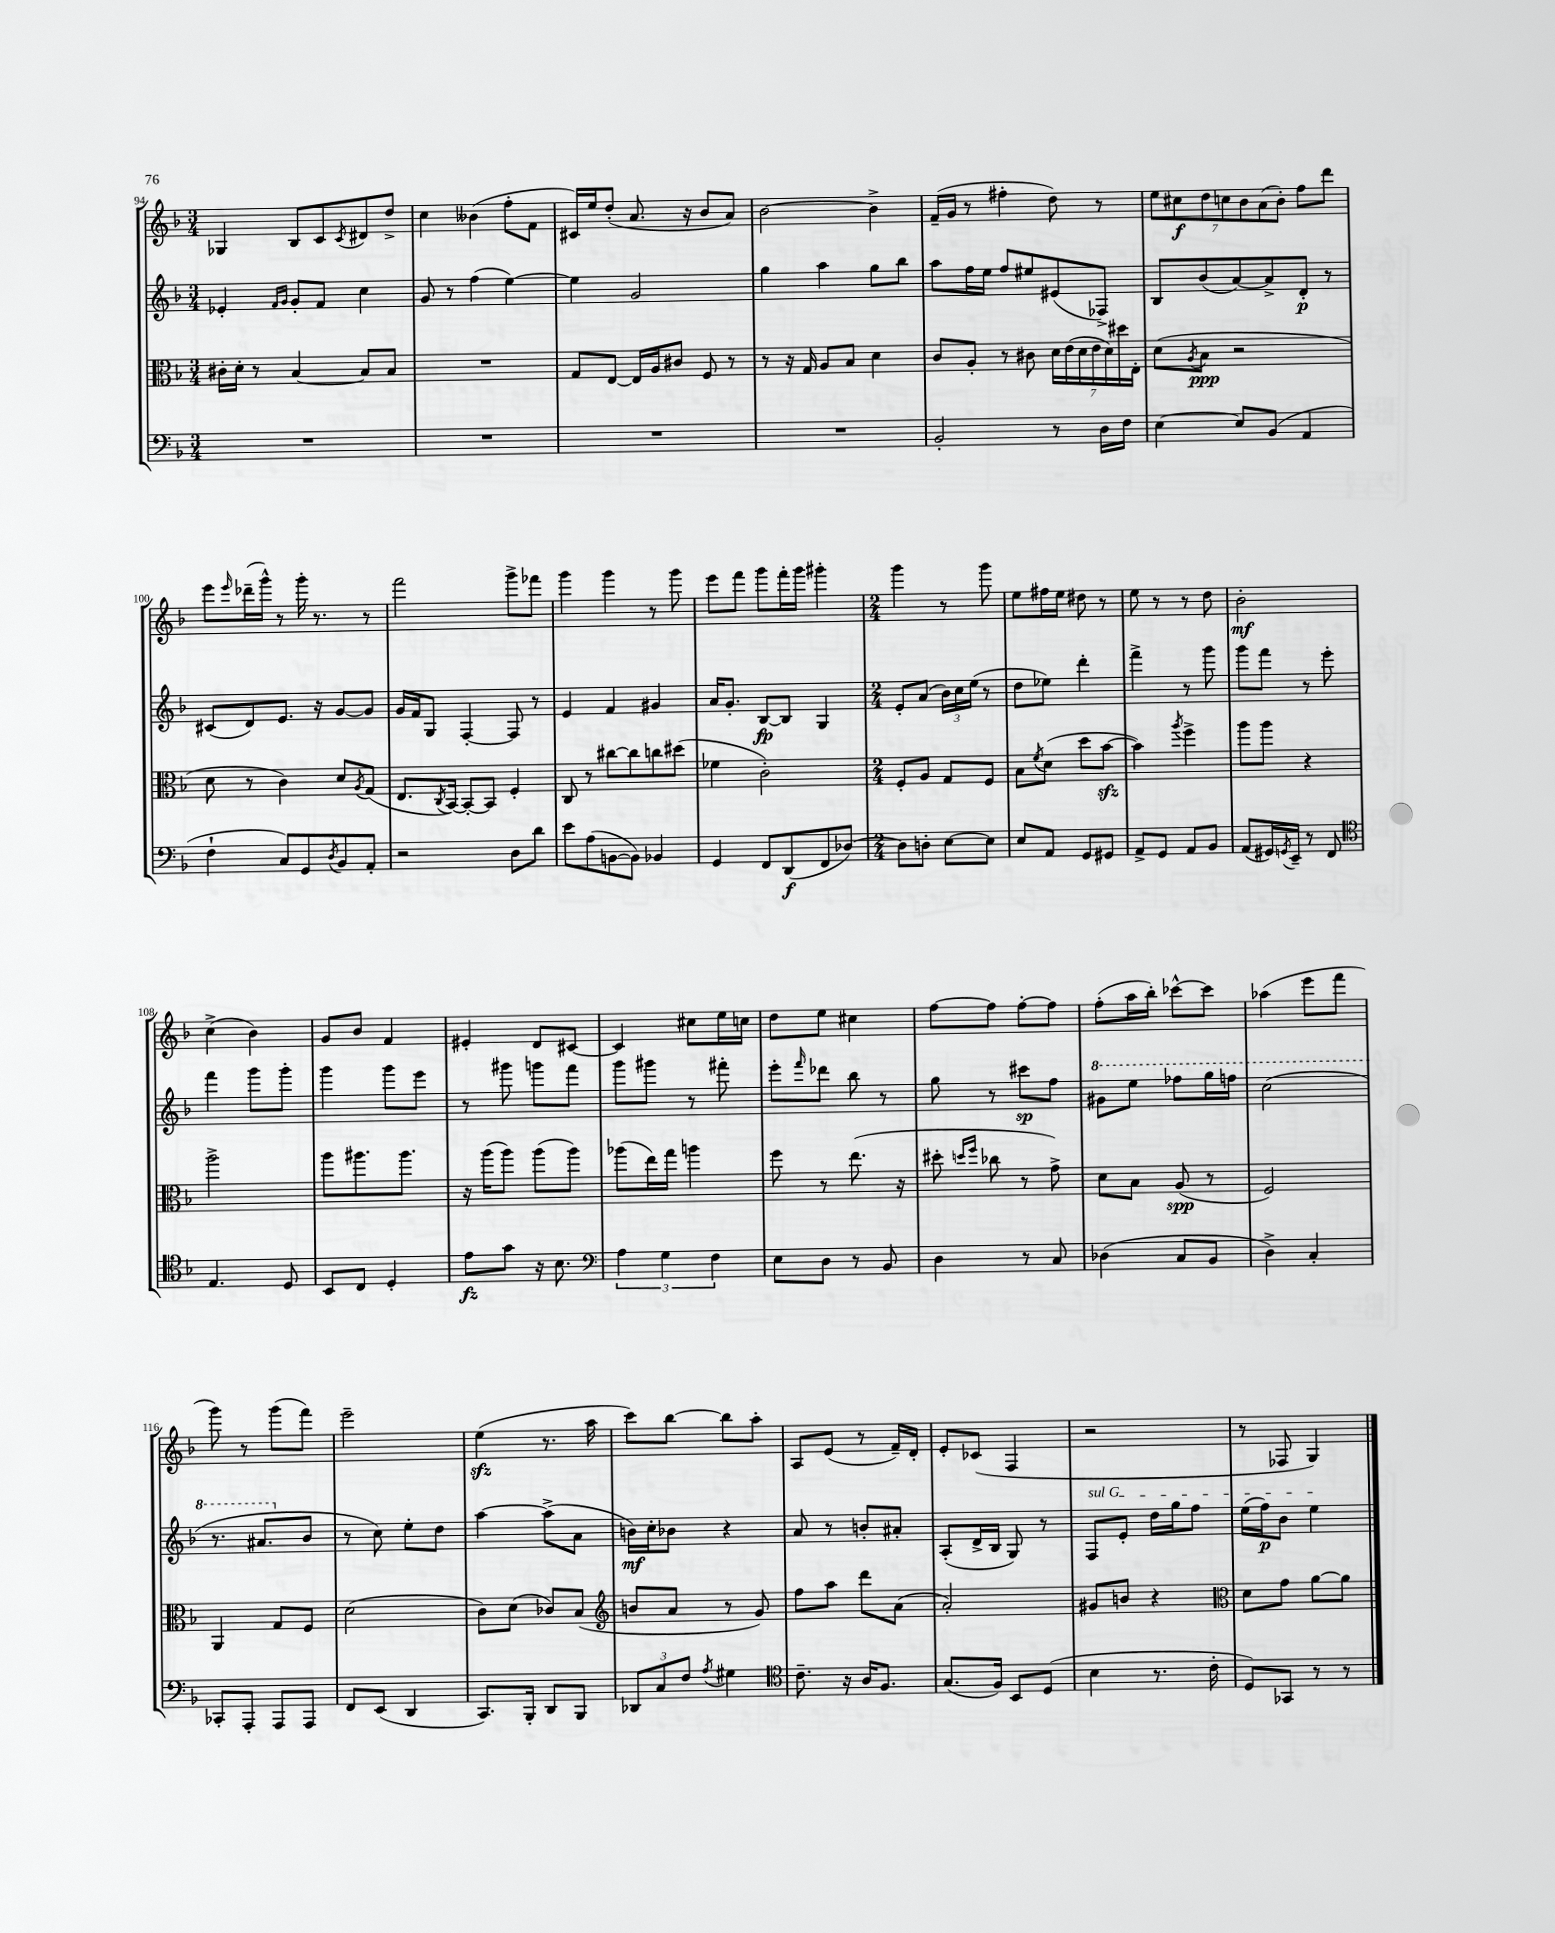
<<
\new StaffGroup <<
\new Staff = "s0" {
    \clef treble \key f \major \numericTimeSignature \time 3/4
    ges4 bes8 c'8 \acciaccatura { c'8 } dis'8 d''8-> |
    c''4 beses'4( f''8-. f'8 |
    cis'16) e''16 d''8-.( a'8. r16 bes'8 a'8) |
    bes'2~ bes'4-> |
    f'16--( g'16 r8 fis''4-. d''8) r8 |
    \tuplet 7/4 { e''8 cis''8\f d''8 c''8 bes'8 a'8( bes'8-.) } f''8 d'''8 |
    e'''8 \grace { e'''16 } des'''16--( g'''16-^) r8 g'''16-. r8. r8 |
    f'''2 g'''8-> fes'''8 |
    g'''4 g'''4 r8 g'''8 |
    e'''8 f'''8 g'''8 f'''16-. g'''16 gis'''4-. |
    \numericTimeSignature \time 2/4 g'''4 r8 g'''8 |
    e''8 fis''16 e''16 dis''8 r8 |
    e''8 r8 r8 d''8 |
    bes'2-.\mf |
    c''4->( bes'4) |
    g'8 bes'8 f'4 |
    eis'4-. d'8 cis'8~ |
    cis'4 cis''8 e''16 c''16 |
    d''8 e''8 cis''4 |
    f''8~ f''8 f''8~-. f''8 |
    f''8-.( a''16 bes''16-.) ces'''8~-^ ces'''8 |
    aes''4( e'''8 f'''8 |
    g'''8) r8 g'''8( f'''8) |
    e'''2-- |
    e''4\sfz( r8. a''16 |
    c'''8) bes''8~ bes''8 a''8-. |
    a8 e'8( r8 f'16--) d'16-. |
    e'8-. ces'8( f4 |
    r2 |
    r8 fes8 g4) \bar "|." |
}
\new Staff = "s1" {
    \clef treble \key f \major \numericTimeSignature \time 3/4
    ees'4-. \grace { f'16 g'16 } g'8-. f'8 c''4 |
    g'8 r8 f''4( e''4~) |
    e''4 g'2 |
    g''4 a''4 g''8 bes''8 |
    a''8 f''16 e''16 f''8 eis''8 eis'8( fes8->) |
    bes8 bes'8( a'8~) a'8-> d'8-.\p r8 |
    cis'8( d'8) e'8. r16 g'8~ g'8 |
    g'16 f'16 g8 f4~-. f8 r8 |
    e'4 f'4 gis'4 |
    a'16 g'8.-. bes8~\fp bes8 g4 |
    \numericTimeSignature \time 2/4 e'8-. a'8( \tuplet 3/2 { bes'16) c''16 e''16( } r8 |
    d''8 ees''8) d'''4-. |
    f'''4-> r8 g'''8 |
    g'''8 f'''8 r8 e'''8-. |
    f'''4 g'''8 g'''8-. |
    g'''4 g'''8 e'''8 |
    r8 gis'''8 g'''8 f'''8 |
    g'''8 gis'''8 r8 fis'''8-. |
    e'''8-. \grace { f'''16 } des'''8 bes''8 r8 |
    g''8 r8 cis'''8\sp f''8 |
    \ottava #1 gis''8 e'''8 fes'''8 g'''16 f'''16 |
    c'''2( |
    r8. ais''8. \ottava #0 bes'8 |
    r8 c''8) e''8-. d''8 |
    a''4~ a''8->( a'8 |
    b'16\mf) c''16-. bes'8 r4 |
    a'8 r8 b'8-. ais'8-. |
    a8-.( d'16-> bes16 g8) r8 |
    \once \override TextSpanner.bound-details.left.text = \markup { \italic "sul G" } f8\startTextSpan e'8-. d''16 g''16 f''8 |
    e''16( f''16\p) bes'8 e''4\stopTextSpan \bar "|." |
}
\new Staff = "s2" {
    \clef alto \key f \major \numericTimeSignature \time 3/4
    cis'16-. d'16-. r8 bes4~ bes8 bes8 |
    R2. |
    g8 e8~ e16 a16 cis'8 f8 r8 |
    r8 r16 g16 a8 bes8 d'4 |
    c'8 a8-. r8 cis'8 \tuplet 7/4 { d'16 e'16( d'16 e'16 d'16) dis''16 e16-. } |
    d'8( \acciaccatura { a8 } bes8\ppp r2 |
    d'8 r8 c'4) d'8 \acciaccatura { a8 } g8( |
    e8. \acciaccatura { c8 } bes,16~) bes,8~-. bes,8 f4-. |
    c8 r8 cis''8~ cis''8 c''8 dis''8( |
    fes'4 c'2-.) |
    \numericTimeSignature \time 2/4 f8-. a8 g8 f8 |
    bes8 \acciaccatura { f'8 } d'8( d''8 bes'8~\sfz |
    bes'4) \acciaccatura { a''8 } f''4-> |
    a''8 a''8 r4 |
    a''2-> |
    a''8 ais''8. ais''8. |
    r16 a''16( a''8) a''8( a''8) |
    aes''8( e''16) g''16 a''4 |
    f''8 r8 e''8.( r16 |
    dis''8-. \grace { d''16 f''16 } ces''8 r8 g'8->) |
    d'8 bes8 a8\spp( r8 |
    f2) |
    a,4 g8 f8 |
    d'2( |
    c'8) d'8( ces'8) bes8( |
    \clef treble b'8 a'8 r8 g'8) |
    f''8 a''8 d'''8 a'8( |
    a'2-.) |
    gis'8 b'8 r4 |
    \clef alto d'8 g'8 a'8~ a'8 \bar "|." |
}
\new Staff = "s3" {
    \clef bass \key f \major \numericTimeSignature \time 3/4
    R2. |
    R2. |
    R2. |
    R2. |
    bes,2-. r8 d16 f16 |
    e4~ e8 bes,8( a,4 |
    f4-! c8) g,8 \acciaccatura { d8 } bes,8 a,8-. |
    r2 d8 d'8 |
    e'8 a8( b,8~ b,8) bes,4 |
    g,4 f,8 d,8\f( f,8 des8~) |
    \numericTimeSignature \time 2/4 des8 d8-. e8~ e8 |
    e8 a,8 g,8 gis,8 |
    a,8-> g,8 a,8 bes,8 |
    a,8( gis,16) \acciaccatura { g,8 } e,16-- r8 f,8 |
    \clef tenor e4. d8 |
    bes,8 c8 d4-. |
    e'8\fz g'8 r16 bes8. |
    \clef bass \tuplet 3/2 { a4 g4 f4 } |
    e8 d8 r8 bes,8 |
    d4 r8 c8 |
    des4( c8 bes,8 |
    d4->) c4-. |
    ces,8-. a,,8-. a,,8 a,,8 |
    f,8 e,8( d,4 |
    c,8.) bes,,16-. d,8 bes,,8 |
    \tuplet 3/2 { des,8 c8 f8 } \acciaccatura { a8 } gis4 |
    \clef tenor c'8.-- r16 a16 f8. |
    g8.( f16) bes,8 d8( |
    bes4 r8. c'16-. |
    d8) ges,8 r8 r8 \bar "|." |
}
>>
>>
\layout { \context { \Score currentBarNumber = #94 } }
